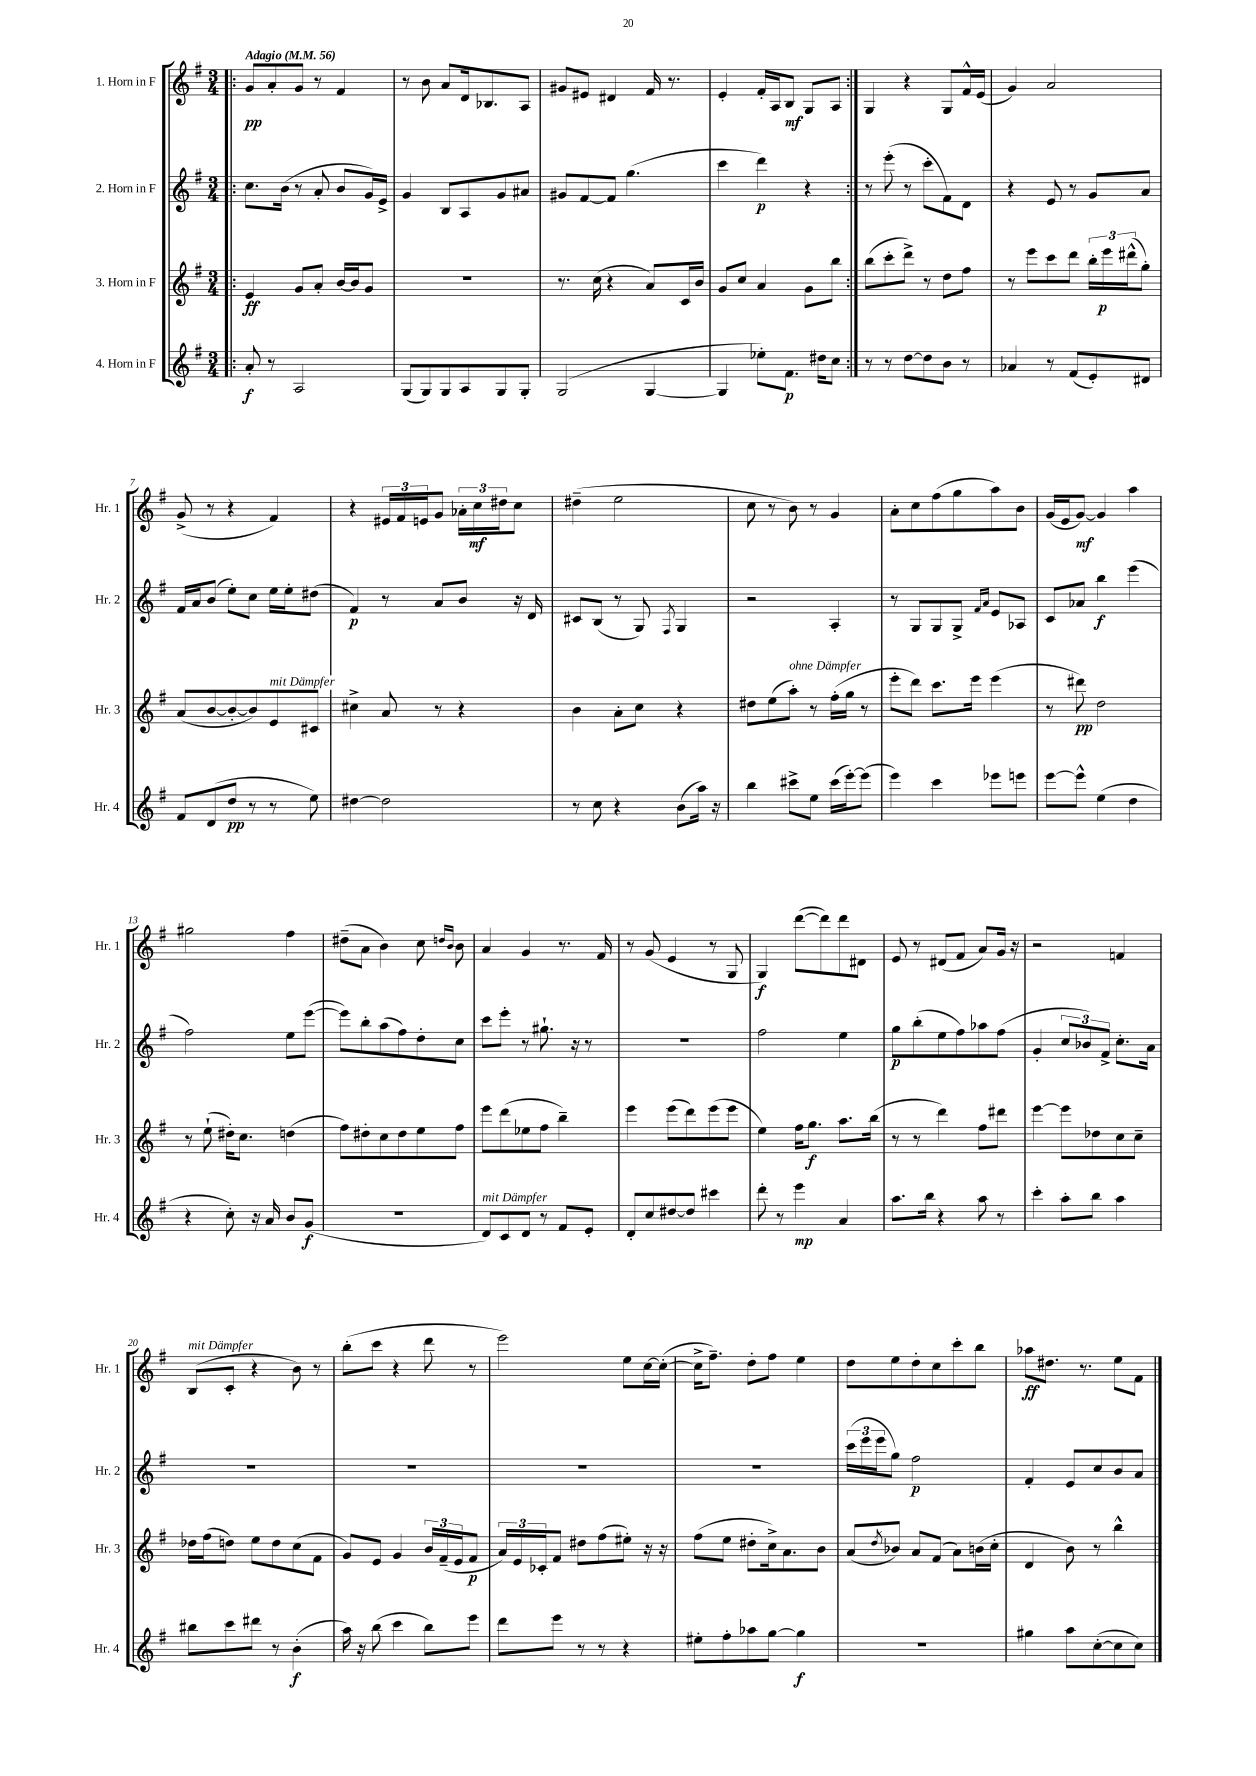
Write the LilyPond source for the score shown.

<<
\new StaffGroup <<
\new Staff = "s0" \with { instrumentName = "1. Horn in F" shortInstrumentName = "Hr. 1" } {
    \clef treble \key g \major \numericTimeSignature \time 3/4 \tempo "Adagio" 4 = 56
    \repeat volta 2 { \bar ".|:" g'8\pp a'8-. g'8 r8 fis'4 |
    r8 b'8 a'8 d'16 bes8. a8 |
    gis'8 eis'8 dis'4 fis'16 r8. |
    e'4-. fis'16-. a16 b8\mf g8 a8 | }
    g4 r4 g8 fis'16-^ e'16( |
    g'4) a'2 |
    g'8->( r8 r4 fis'4) |
    r4 \tuplet 3/2 { eis'16 fis'16 e'16 } g'8 \tuplet 3/2 { aes'16-. c''16\mf dis''16 } c''8 |
    dis''4--( e''2 |
    c''8 r8 b'8) r8 g'4 |
    a'8-. c''8 fis''8( g''8 a''8) b'8 |
    g'16( e'16 g'8~\mf) g'4 a''4 |
    gis''2 fis''4 |
    dis''8--( a'8 b'4) c''8 \grace { d''16 b'16 } b'8 |
    a'4 g'4 r8. fis'16 |
    r8 g'8( e'4 r8 g8 |
    g4\f) d'''8~( d'''8) d'''8 dis'8 |
    e'8 r8 dis'8( fis'8 a'8) g'16 r16 |
    r2 f'4 |
    b8^\markup { \italic "mit Dämpfer" }( c'8-. r4 b'8) r8 |
    b''8-.( c'''8 r4 d'''8 r8 |
    e'''2) e''8 c''16~ c''16~-.( |
    c''16-> fis''8.--) d''8-. fis''8 e''4 |
    d''8 e''8 d''8-. c''8 c'''8-. b''8 |
    aes''8\ff dis''8. r8. e''8 fis'8 \bar "|." |
}
\new Staff = "s1" \with { instrumentName = "2. Horn in F" shortInstrumentName = "Hr. 2" } {
    \clef treble \key g \major \numericTimeSignature \time 3/4
    \repeat volta 2 { \bar ".|:" c''8. b'16( r8 a'8-. b'8 g'16) e'16-> |
    g'4 b8 a8 g'8 ais'8 |
    gis'8 fis'8~ fis'8 g''4.( |
    c'''4 d'''4\p) r4 | }
    r8 e'''8-.( r8 c'''8-. fis'8) d'8 |
    r4 e'8 r8 g'8 a'8 |
    fis'16 a'16 b'8( e''8-.) c''8 e''16 e''16-. dis''8( |
    fis'4\p) r8 a'8 b'8 r16 d'16 |
    cis'8 b8( r8 g8) \acciaccatura { fis8 } g4 |
    r2 a4-. |
    r8 g8 g8 g8-> \grace { fis'16 a'16 } e'8 aes8 |
    c'8 aes'8 b''4\f e'''4( |
    fis''2) e''8 e'''8~( |
    e'''8) b''8-. a''8( fis''8) d''8-. c''8 |
    c'''8 e'''8-. r8 gis''8.-! r16 r8 |
    R2. |
    fis''2 e''4 |
    g''8\p b''8-.( e''8 fis''8) aes''8 fis''8( |
    g'4-. \tuplet 3/2 { c''8 bes'8) fis'8-> } c''8.-. a'16 |
    R2. |
    R2. |
    R2. |
    R2. |
    \tuplet 3/2 { c'''16( e'''16 e'''16 } g''8) fis''2\p |
    fis'4-. e'8 c''8 b'8 a'8 \bar "|." |
}
\new Staff = "s2" \with { instrumentName = "3. Horn in F" shortInstrumentName = "Hr. 3" } {
    \clef treble \key g \major \numericTimeSignature \time 3/4
    \repeat volta 2 { \bar ".|:" e'4\ff g'8 a'8-. b'16~ b'16 g'8 |
    R2. |
    r8. c''16( r4 a'8) c'16 b'16 |
    g'8 c''8 a'4 g'8 b''8 | }
    b''8( c'''8-. d'''8->) r8 d''8 fis''8 |
    r8 e'''8 c'''8 d'''8 \tuplet 3/2 { b''16-. e'''16\p dis'''16-^( } g''8-.) |
    a'8( b'8~ b'8~-. b'8) e'8^\markup { \italic "mit Dämpfer" } cis'8 |
    cis''4-> a'8 r8 r4 |
    b'4 a'8-. c''8 r4 |
    dis''8 e''8( a''8-.^\markup { \italic "ohne Dämpfer" }) r8 fis''16-.( g''16 r8 |
    e'''8-. d'''8) c'''8. e'''16 e'''4( |
    r8 dis'''8\pp) d''2 |
    r8 e''8-!( dis''16-.) c''8. d''4( |
    fis''8) dis''8-. c''8 dis''8 e''8 fis''8 |
    e'''8 d'''8( ees''8 fis''8 b''4--) |
    e'''4 e'''8( d'''8) e'''8( e'''8 |
    e''4) fis''16 g''8.\f a''8. b''16( |
    r8 r8 d'''4) fis''8 dis'''8 |
    e'''4~ e'''8 des''8 c''8 c''8-- |
    des''16 fis''16( d''8) e''8 d''8 c''8( fis'8 |
    g'8) e'8 g'4 \tuplet 3/2 { b'16 fis'16--( e'16 } fis'8\p |
    \tuplet 3/2 { a'16) e'16 ces'16-. } fis'8 dis''8 fis''8( eis''8-.) r16 r16 |
    fis''8( e''8 dis''8-. c''16->) a'8. b'8 |
    a'8( \acciaccatura { d''8 } bes'8) a'8 fis'8( a'8) b'16( c''16-. |
    d'4 b'8) r8 b''4-^ \bar "|." |
}
\new Staff = "s3" \with { instrumentName = "4. Horn in F" shortInstrumentName = "Hr. 4" } {
    \clef treble \key g \major \numericTimeSignature \time 3/4
    \repeat volta 2 { \bar ".|:" a'8-.\f r8 a2 |
    g8( g8) g8 a8 g8 g8-. |
    g2( g4~ |
    g4 ees''8-.) fis'8.\p dis''16 c''8 | }
    r8 r8 d''8~ d''8 b'8 r8 |
    aes'4 r8 fis'8( e'8-.) dis'8 |
    fis'8 d'8( d''8\pp r8 r8 e''8) |
    dis''4~ dis''2 |
    r8 c''8 r4 b'8( a''16) r16 |
    b''4 cis'''8-> e''8 cis'''16( e'''16~-.) e'''8( |
    e'''4) c'''4 ees'''8 e'''8 |
    e'''8~ e'''8-^ e''4( d''4 |
    r4 c''8-.) r16 a'16 b'8 g'8\f( |
    R2. |
    d'8^\markup { \italic "mit Dämpfer" }) c'8 d'8 r8 fis'8 e'8-. |
    d'8-. c''8 dis''8~ dis''8 cis'''4 |
    d'''8-. r8 e'''4\mp a'4 |
    a''8. b''16 r4 a''8 r8 |
    c'''4-. a''8-. b''8 a''4 |
    bis''8 c'''8 dis'''8 r8 b'4-.\f( |
    a''16) r16 b''8( c'''4 b''8) e'''8 |
    d'''8 e'''8 r8 r8 r4 |
    eis''8-. fis''8-. aes''8 g''8~ g''4\f |
    R2. |
    gis''4 a''8 c''8~-.( c''8 c''8) \bar "|." |
}
>>
>>
